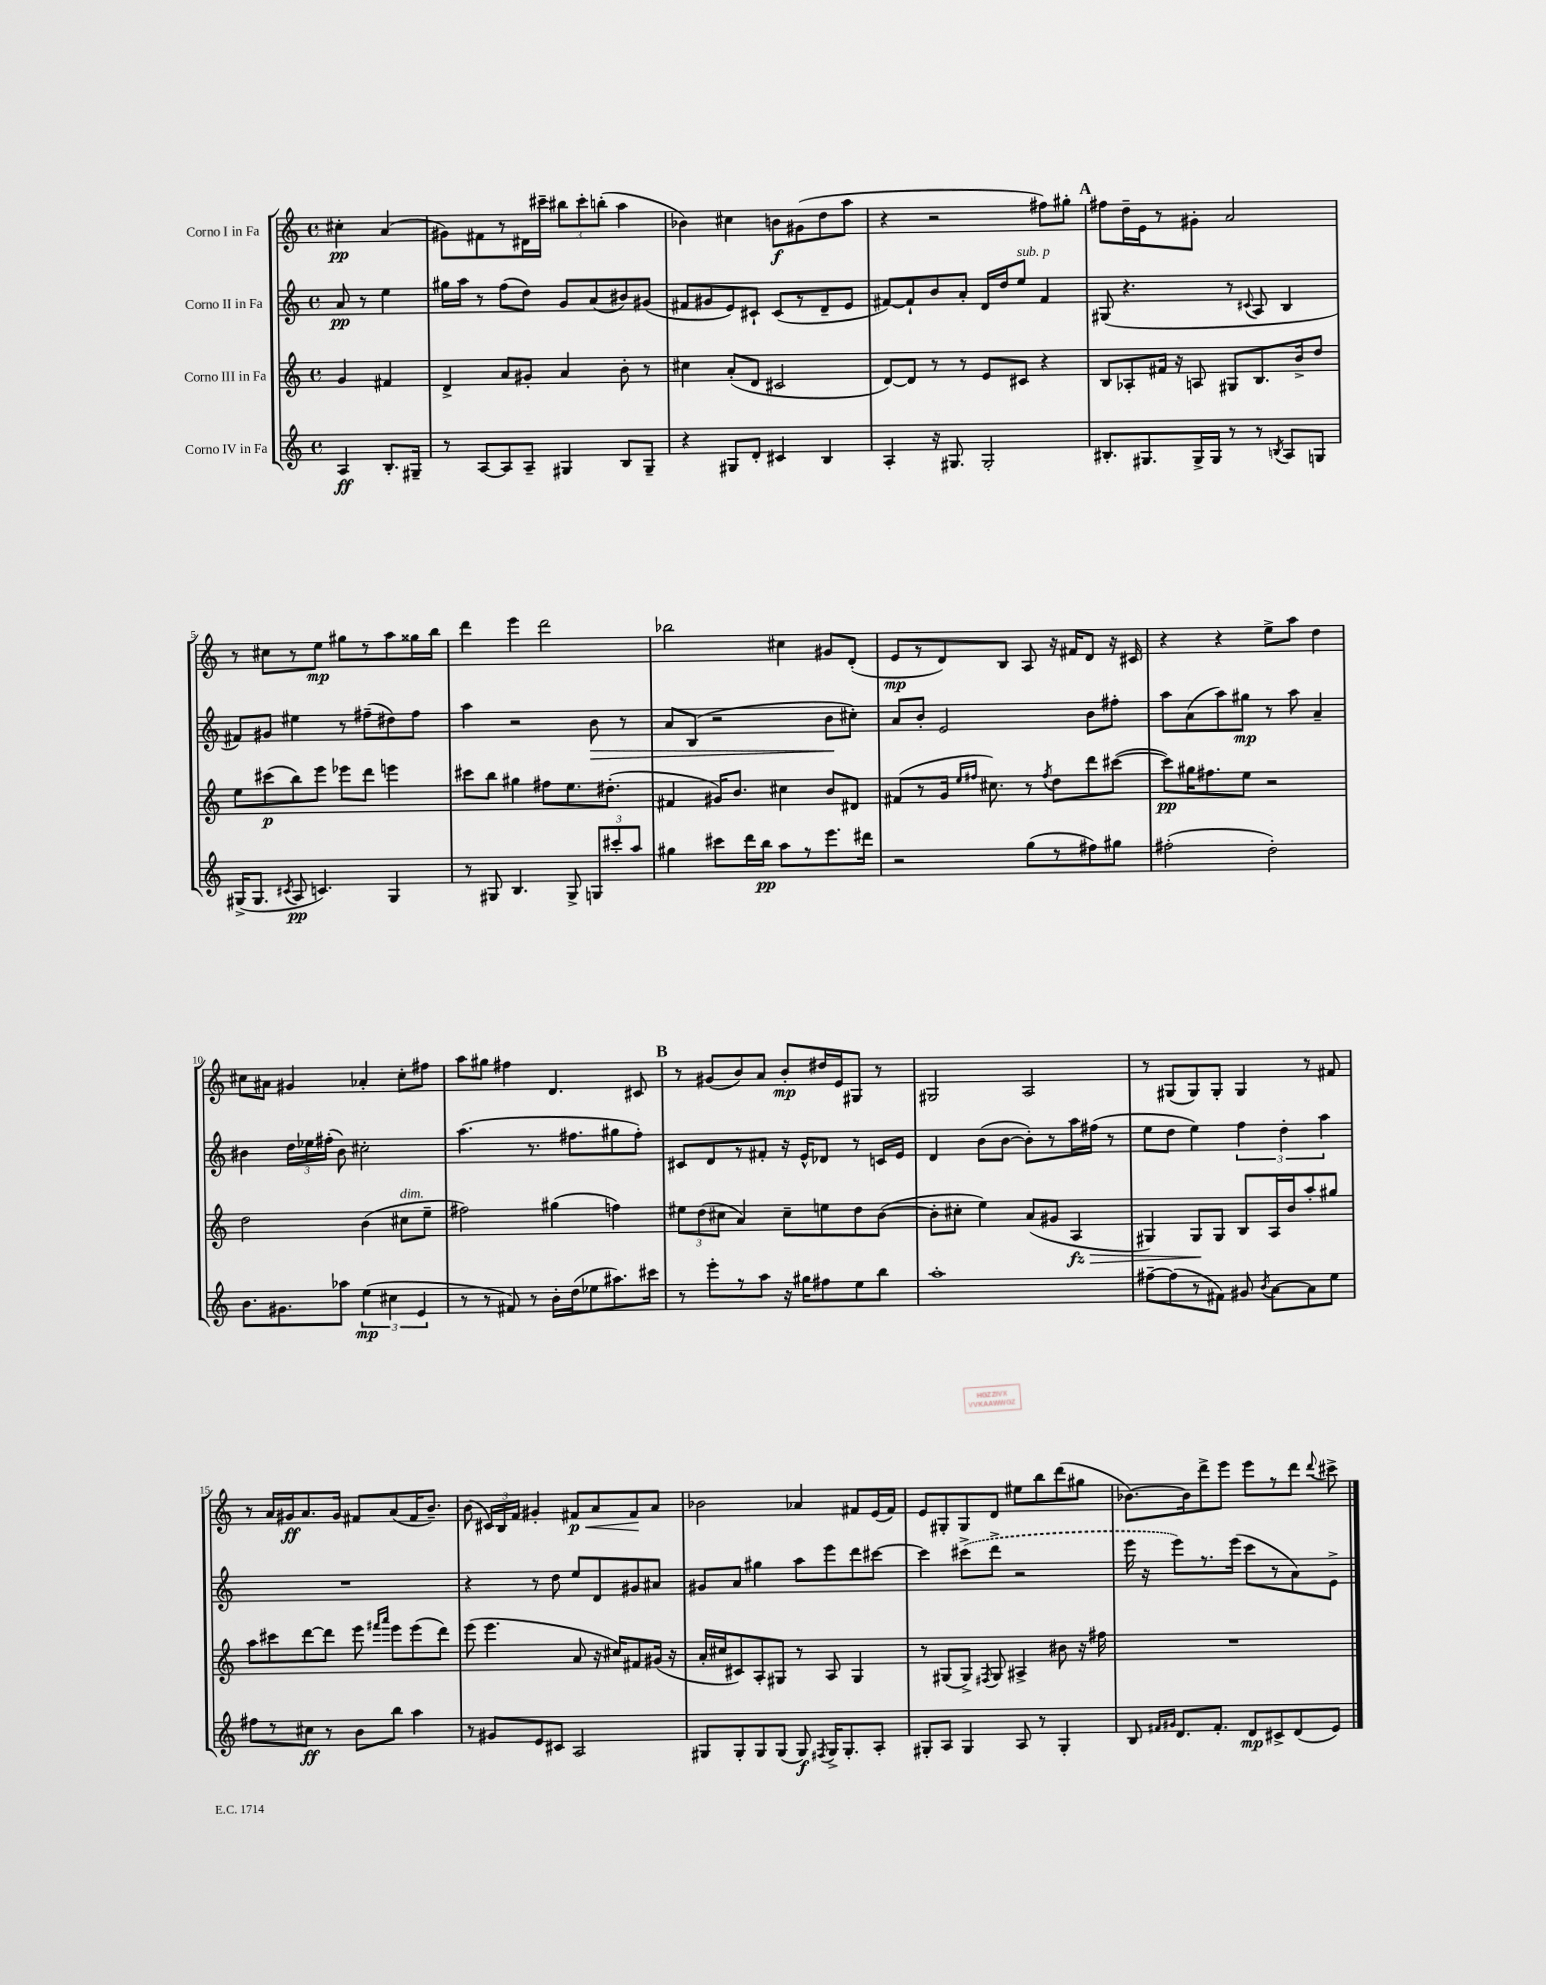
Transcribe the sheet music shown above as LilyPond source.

<<
\new StaffGroup <<
\new Staff = "s0" \with { instrumentName = "Corno I in Fa" } {
    \clef treble \key c \major \defaultTimeSignature \time 4/4 \partial 2
    \autoBeamOff cis''4-.\pp a'4( |
    gis'8[) fis'8 r8 dis'16 cis'''16]-- \tuplet 3/2 { bis''8[ cis'''8-. b''8]-.( } a''4 |
    bes'4) cis''4 b'8[\f gis'8( d''8 a''8] |
    r4 r2 fis''8[) gis''8]-. |
    \mark \markup { \bold "A" } fis''8[ d''16-- e'16 r8 gis'8]-. a'2 |
    r8 cis''8[ r8 e''8]\mp gis''8[ r8 a''8 gisis''16 b''16] |
    d'''4 e'''4 d'''2 |
    bes''2 cis''4 gis'8[ d'8]-.( |
    e'8[\mp r8 d'8) b8] a8 r16 fis'16[ d'8] r16 cis'16 |
    r4 r4 e''8[-> a''8] d''4 |
    cis''8[ ais'8] gis'4 aes'4-. cis''8[-. fis''8] |
    a''8[ gis''8] fis''4 d'4. cis'8 |
    \mark \markup { \bold "B" } r8 gis'8[( b'8) a'8] b'8[-.\mp dis''16 e'16 gis8] r8 |
    gis2 a2 |
    r8 gis8[( gis8) gis8]-. gis4 r8 fis'8 |
    r8 a'16[ gis'16\ff a'8. gis'16] fis'8[ a'8( fis'16 b'8.]--) |
    b'8( \tuplet 3/2 { cis'16[) b16 f'16] } gis'4-. fis'8[\p\< a'8 fis'8\! a'8] |
    bes'2 aes'4 fis'8[ e'16( fis'16]) |
    e'8[ gis8-. gis8 d'8] eis''8[ b''8 d'''8( gis''8] |
    bes'8.[~) bes'16 d'''8-> e'''8] e'''8[ r8 d'''8] \appoggiatura { d'''8 } cis'''8-> \bar "|." |
}
\new Staff = "s1" \with { instrumentName = "Corno II in Fa" } {
    \clef treble \key c \major \defaultTimeSignature \time 4/4 \partial 2
    \autoBeamOff a'8\pp r8 e''4 |
    gis''16[ a''16] r8 f''8[( d''8]) g'8[ a'8( bis'8) gis'8]( |
    fis'8[ gis'8 e'8) cis'8]-! cis'8[( r8 d'8-- e'8] |
    fis'8[~) fis'8-! b'8 a'8]-. d'16[ d''16 e''8]^\markup { \italic "sub. p" } fis'4 |
    \mark \markup { \bold "A" } gis8( r4. r8 \appoggiatura { cis'8 } a8 b4 |
    fis'8[) gis'8] eis''4 r8 fis''8[--( dis''8) fis''8] |
    a''4 r2 b'8\> r8 |
    a'8[ b8]( r2 b'8[\! cis''8]-.) |
    a'8[ b'8]-. e'2 b'8[ fis''8]-. |
    a''8[ a'8( a''8) gis''8]\mp r8 a''8 a'4-- |
    bis'4 \tuplet 3/2 { d''16[ ees''16 fis''16]-.( } bis'8) cis''2-. |
    a''4.( r8. fis''8.[ gis''8 fis''8]-.) |
    \mark \markup { \bold "B" } cis'8[ d'8 r8 fis'8]-. r16 e'16[-^ des'8] r8 c'16[ e'16] |
    d'4 b'8[( b'8]~ b'8[-.) r8 a''16 fis''16]( r8 |
    e''8[ d''8] e''4) \tuplet 3/2 { f''4 d''4-. a''4 } |
    R1 |
    r4 r8 d''8 e''8[ d'8 gis'8 ais'8] |
    gis'8[ a'8] gis''4 a''8[ e'''8 d'''8 cis'''8]~ |
    cis'''4 \once \slurDashed cis'''8[->( d'''8]-> r2 |
    e'''16 r16 e'''8[) r8. e'''16]( c'''8[ r8 a'8) e'8]-> \bar "|." |
}
\new Staff = "s2" \with { instrumentName = "Corno III in Fa" } {
    \clef treble \key c \major \defaultTimeSignature \time 4/4 \partial 2
    \autoBeamOff g'4 fis'4 |
    d'4-> a'8[ gis'8]-. a'4 b'8-. r8 |
    cis''4 a'8[-.( d'8] cis'2 |
    d'8[~) d'8] r8 r8 e'8[ cis'8] r4 |
    \mark \markup { \bold "A" } b8[ aes8-. fis'16] r16 a8 gis8[ b8. b'16-> d''8] |
    e''8[ cis'''8\p( b''8) e'''8] ees'''8[ d'''8] e'''4 |
    cis'''8[ b''8] gis''4 fis''8[ e''8. dis''8.]-.( |
    fis'4 gis'16[) b'8.] cis''4 b'8[ dis'8] |
    fis'8[( r8 g'16] \grace { e''16[ fis''16] } cis''8.) r8 \acciaccatura { fis''8 } d''8[ d'''8 cis'''8]~( |
    cis'''8[\pp) gis''16 fis''8. e''8] r2 |
    d''2 b'4( cis''8[^\markup { \italic "dim." } e''8]-- |
    fis''2) gis''4( f''4) |
    \mark \markup { \bold "B" } \tuplet 3/2 { eis''8[ d''8( cis''8] } a'4) cis''8[-- e''8 d''8 b'8]~( |
    b'8[-. cis''8]-. e''4) a'8[( gis'8] a4\fz\> |
    gis4) gis8[\! gis8] b8[ a16 b'16 a''8-. gis''8] |
    a''8[ cis'''8 d'''8~ d'''8] e'''8 \grace { fis'''16[ a'''16] } e'''8[ e'''8( d'''8]) |
    e'''8( e'''4. a'8 r16 cis''16[) fis'8 gis'16]( r16 |
    a'16[-. cis''16 cis'8) a8-. gis8] r8 a8 gis4 |
    r8 gis8[( gis8]->) \acciaccatura { fis8 } gis8 ais4-> bis'8 r16 fis''16 |
    R1 \bar "|." |
}
\new Staff = "s3" \with { instrumentName = "Corno IV in Fa" } {
    \clef treble \key c \major \defaultTimeSignature \time 4/4 \partial 2
    \autoBeamOff a4\ff b8.[-. gis16]-- |
    r8 a8[~ a8 a8]-- gis4 b8[ gis8]-- |
    r4 gis8[ d'8]-. cis'4 b4 |
    a4-. r16 gis8. gis2-. |
    \mark \markup { \bold "A" } bis8.[-. gis8. gis16-> gis16] r8 r8 \acciaccatura { b8 } a8[ g8] |
    gis16[->( gis8.] \acciaccatura { cis'8 } a8\pp c'4.) gis4 |
    r8 gis8 b4. gis8-> \tuplet 3/2 { g8[ cis'''8-. a''8] } |
    gis''4 cis'''8[ d'''16 b''16]\pp a''8[ r8 e'''8. dis'''16] |
    r2 g''8[( r8 fis''8) gis''8] |
    fis''2-.( d''2-.) |
    b'8.[ gis'8. aes''8] \tuplet 3/2 { e''4\mp( cis''4 e'4 } |
    r8 r8 fis'8) r8 b'16[-. d''16( ees''8 ais''8.) cis'''16] |
    \mark \markup { \bold "B" } r8 e'''8[-. r8 a''8] r16 gis''16[ fis''8 e''8 b''8] |
    a''1-. |
    fis''8[~-- fis''8( r8 fis'8]) gis'8 \acciaccatura { b'8 } a'8[~ a'8 e''8] |
    fis''8[ r8 cis''8]\ff r8 b'8[ b''8] a''4 |
    r8 gis'8[ e'8 cis'8] a2 |
    gis8[ gis8-. gis8 gis8]( gis8\f) \acciaccatura { fis8 } gis16[-> gis8.-. a8]-. |
    gis8[-. a8] gis4 a8 r8 gis4-. |
    b8 \grace { fis'16[ gis'16] } d'8.[ fis'8.]-. d'8[\mp cis'8-> d'8( e'8]) \bar "|." |
}
>>
>>
